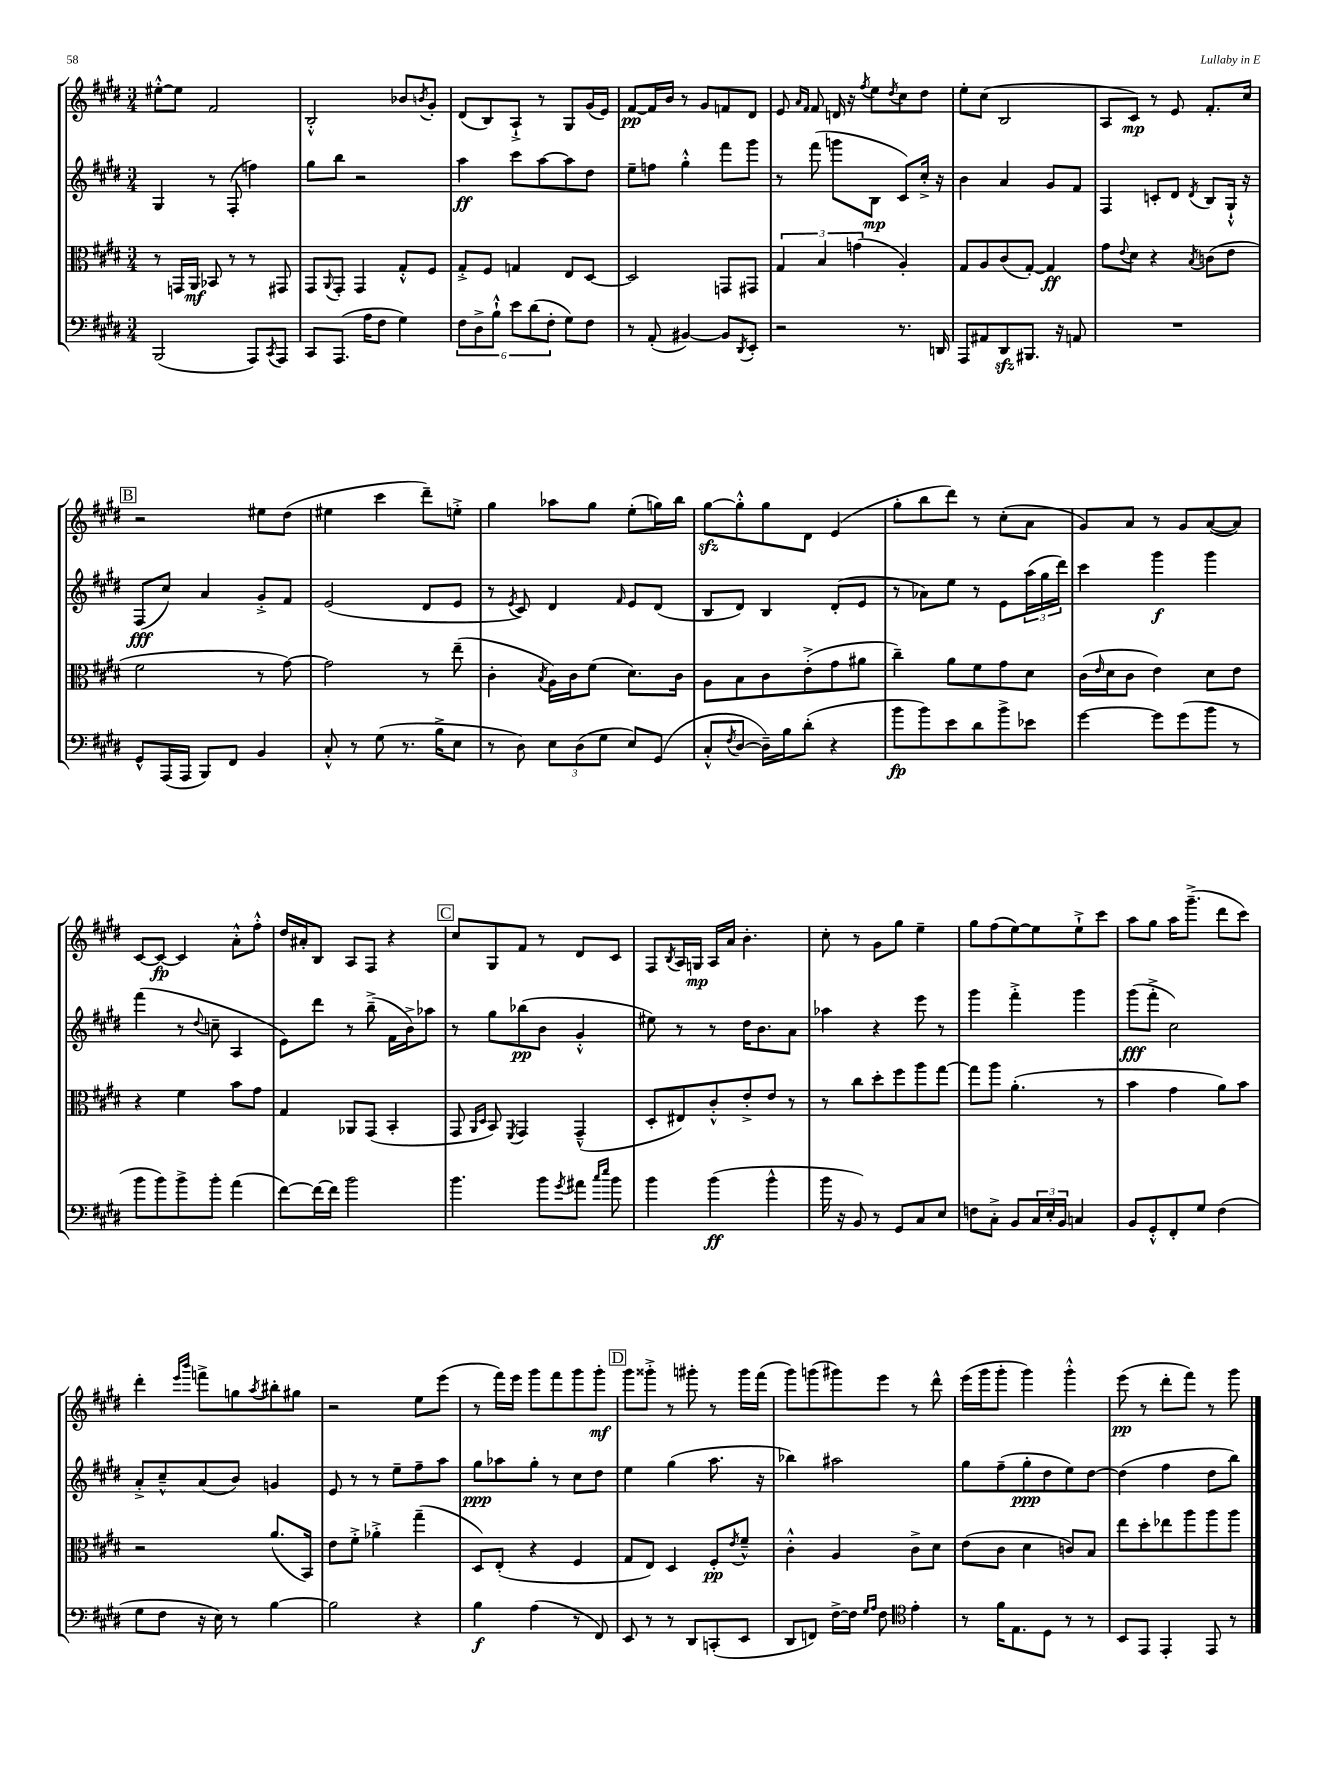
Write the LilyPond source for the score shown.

<<
\new StaffGroup <<
\new Staff = "s0" {
    \clef treble \key e \major \numericTimeSignature \time 3/4
    eis''8~-.-^ eis''8 fis'2 |
    b2-.-^ bes'8 \acciaccatura { b'8 } gis'8-. |
    dis'8( b8) a8-!-> r8 gis8 gis'16( e'16) |
    fis'8~\pp fis'16 b'16 r8 gis'8 f'8 dis'8 |
    e'8 \grace { a'16 fis'16 } fis'8 d'16 r16 \acciaccatura { fis''8 } e''8 \acciaccatura { dis''8 } cis''8 dis''8 |
    e''8-. cis''8( b2 |
    a8 cis'8\mp) r8 e'8 fis'8.-. cis''16 |
    \mark \markup { \box "B" } r2 eis''8 dis''8( |
    eis''4 cis'''4 dis'''8--) e''8-.-> |
    gis''4 aes''8 gis''8 e''8-.( g''16) b''16 |
    gis''8~\sfz gis''8-.-^ gis''8 dis'8 e'4( |
    gis''8-. b''8 dis'''8) r8 cis''8-.( a'8 |
    gis'8) a'8 r8 gis'8 a'8~( a'8) |
    cis'8~ cis'8~\fp cis'4 a'8-.-^ fis''8-.-^ |
    dis''16 ais'16-. b8 a8 fis8 r4 |
    \mark \markup { \box "C" } cis''8 gis8 fis'8 r8 dis'8 cis'8 |
    fis8 \acciaccatura { b8 } a16 g16\mp a16 a'16 b'4.-. |
    cis''8-. r8 gis'8 gis''8 e''4-- |
    gis''8 fis''8( e''8~) e''8 e''8-!-> cis'''8 |
    a''8 gis''8 a''16 gis'''8.--->( dis'''8 cis'''8) |
    dis'''4-. \grace { e'''16 b'''16 } f'''8-> g''8 \acciaccatura { a''8 } bis''8-. gis''8 |
    r2 e''8 e'''8( |
    r8 fis'''16) e'''16 gis'''8 fis'''8 gis'''8 gis'''8-.\mf |
    \mark \markup { \box "D" } gis'''8 gisis'''8-.-> r8 gis'''8-. r8 gis'''16 fis'''16( |
    gis'''8) g'''8( gis'''8) e'''8 r8 dis'''8-^ |
    e'''16( gis'''16 gis'''8-. gis'''4) gis'''4-.-^ |
    e'''8\pp( r8 dis'''8-. fis'''8) r8 gis'''8 \bar "|." |
}
\new Staff = "s1" {
    \clef treble \key e \major \numericTimeSignature \time 3/4
    gis4 r8 fis8-.( f''4) |
    gis''8 b''8 r2 |
    a''4\ff cis'''8 a''8~ a''8 dis''8 |
    e''8-- f''8 gis''4-.-^ fis'''8 gis'''8 |
    r8 fis'''8( g'''8 b8\mp cis'8) cis''16-.-> r16 |
    b'4 a'4 gis'8 fis'8 |
    fis4 c'8-. dis'8 \acciaccatura { dis'8 } b8 gis16-!-^ r16 |
    \mark \markup { \box "B" } fis8\fff( cis''8) a'4 gis'8-.-> fis'8 |
    e'2( dis'8 e'8 |
    r8 \acciaccatura { e'8 } cis'8) dis'4 \grace { fis'16 } e'8 dis'8( |
    b8 dis'8) b4 dis'8-.( e'8 |
    r8 aes'8) e''8 r8 e'8 \tuplet 3/2 { a''16( gis''16 dis'''16) } |
    cis'''4 gis'''4\f gis'''4 |
    fis'''4( r8 \appoggiatura { dis''8 } c''8-- a4 |
    e'8) dis'''8 r8 b''8--->( fis'16 b'16->) aes''8 |
    \mark \markup { \box "C" } r8 gis''8 bes''8\pp( b'8 gis'4-.-^ |
    eis''8) r8 r8 dis''16 b'8. a'8 |
    aes''4 r4 e'''8 r8 |
    gis'''4 fis'''4-.-> gis'''4 |
    gis'''8\fff( fis'''8-.-> cis''2) |
    a'8-.-> cis''8---^ a'8( b'8) g'4 |
    e'8 r8 r8 e''8-- fis''8-- a''8 |
    gis''8\ppp aes''8 gis''8-. r8 cis''8 dis''8 |
    \mark \markup { \box "D" } e''4 gis''4( a''8. r16 |
    bes''4) ais''2 |
    gis''8 fis''8--( gis''8-.\ppp dis''8 e''8) dis''8~ |
    dis''4( fis''4 dis''8 b''8) \bar "|." |
}
\new Staff = "s2" {
    \clef alto \key e \major \numericTimeSignature \time 3/4
    r8 g,16 a,16\mf bes,8 r8 r8 gis,8 |
    gis,8 \appoggiatura { a,8 } gis,8-. gis,4 gis8-.-^ fis8 |
    gis8-.-> fis8 g4 e8 dis8~ |
    dis2 g,8 gis,8 |
    \tuplet 3/2 { gis4 b4 g'4( } a4-.) |
    gis8 a8 cis'8( gis8~-.) gis4\ff |
    gis'8 \appoggiatura { e'8 } dis'8 r4 \acciaccatura { b8 } c'8( e'8 |
    \mark \markup { \box "B" } fis'2 r8 gis'8~) |
    gis'2 r8 e''8--( |
    cis'4-. \acciaccatura { b8 } a16) cis'16 fis'8( dis'8.) cis'16 |
    a8 b8 cis'8 e'8-.->( gis'8 ais'8 |
    cis''4--) a'8 fis'8 gis'8 dis'8 |
    cis'16( \grace { e'16 } dis'16 cis'8 e'4) dis'8 e'8 |
    r4 fis'4 b'8 gis'8 |
    gis4 aes,8 gis,8( b,4-. |
    \mark \markup { \box "C" } gis,8 \grace { a,16 dis16 } b,8) \acciaccatura { fis,8 } gis,4 gis,4---^( |
    dis8-. eis8) cis'8-.-^ e'8-.-> e'8 r8 |
    r8 cis''8 dis''8-. fis''8 a''8 gis''8~ |
    gis''8 a''8 a'4.-.( r8 |
    b'4 gis'4 a'8) b'8 |
    r2 a'8.( b,16) |
    e'8 fis'8-.-> aes'4-.-> gis''4--( |
    dis8) e8-.( r4 fis4 |
    \mark \markup { \box "D" } gis8 e8) dis4 fis8-.\pp \acciaccatura { e'8 } fis'8---^ |
    cis'4-.-^ a4 cis'8-> dis'8 |
    e'8( cis'8 dis'4 c'8) b8 |
    e''8 dis''8-. ees''8 a''8 a''8 a''8 \bar "|." |
}
\new Staff = "s3" {
    \clef bass \key e \major \numericTimeSignature \time 3/4
    b,,2( a,,8) \acciaccatura { cis,8 } a,,8 |
    cis,8 a,,8.( a16 fis8 gis4) |
    \tuplet 6/4 { fis8 dis8-> b8-!-^ e'8 dis'8( fis8-. } gis8) fis8 |
    r8 a,8-.( bis,4~) bis,8 \acciaccatura { dis,8 } e,8-. |
    r2 r8. d,16 |
    a,,8 ais,8 dis,8\sfz bis,,8. r16 a,8 |
    R2. |
    \mark \markup { \box "B" } gis,8-^ a,,16( a,,16 b,,8) fis,8 b,4 |
    cis8-.-^ r8 gis8( r8. b16-> e8 |
    r8 dis8) \tuplet 3/2 { e8 dis8( gis8 } e8) gis,8( |
    cis8-.-^ \acciaccatura { fis8 } dis8~ dis16--) b16 dis'8-.( r4 |
    b'8\fp b'8) e'8 dis'8 b'8-> ees'8 |
    gis'4~ gis'8 gis'8( b'8 r8 |
    b'8 b'8) b'8-> b'8-. a'4( |
    fis'8~) fis'16~ fis'16 b'2 |
    \mark \markup { \box "C" } b'4. b'8 \acciaccatura { gis'8 } ais'8 \grace { cis''16 e''16 } b'8 |
    b'4 b'4\ff( b'4-^ |
    b'16 r16 b,8) r8 gis,8 cis8 e8 |
    f8 cis8-.-> b,8 \tuplet 3/2 { cis16 e16-. b,16 } c4 |
    b,8 gis,8-.-^ fis,8-. gis8 fis4( |
    gis8 fis8 r16 e16) r8 b4~ |
    b2 r4 |
    b4\f a4( r8 fis,8) |
    \mark \markup { \box "D" } e,8 r8 r8 dis,8 c,8-.( e,8 |
    dis,8 f,8) fis16~-> fis16 \grace { gis16 a16 } fis8 \clef tenor e'4-. |
    r8 fis'16 e8. dis8 r8 r8 |
    b,8 e,8 e,4-. e,8 r8 \bar "|." |
}
>>
>>
\layout { \context { \Score \remove "Bar_number_engraver" } }
